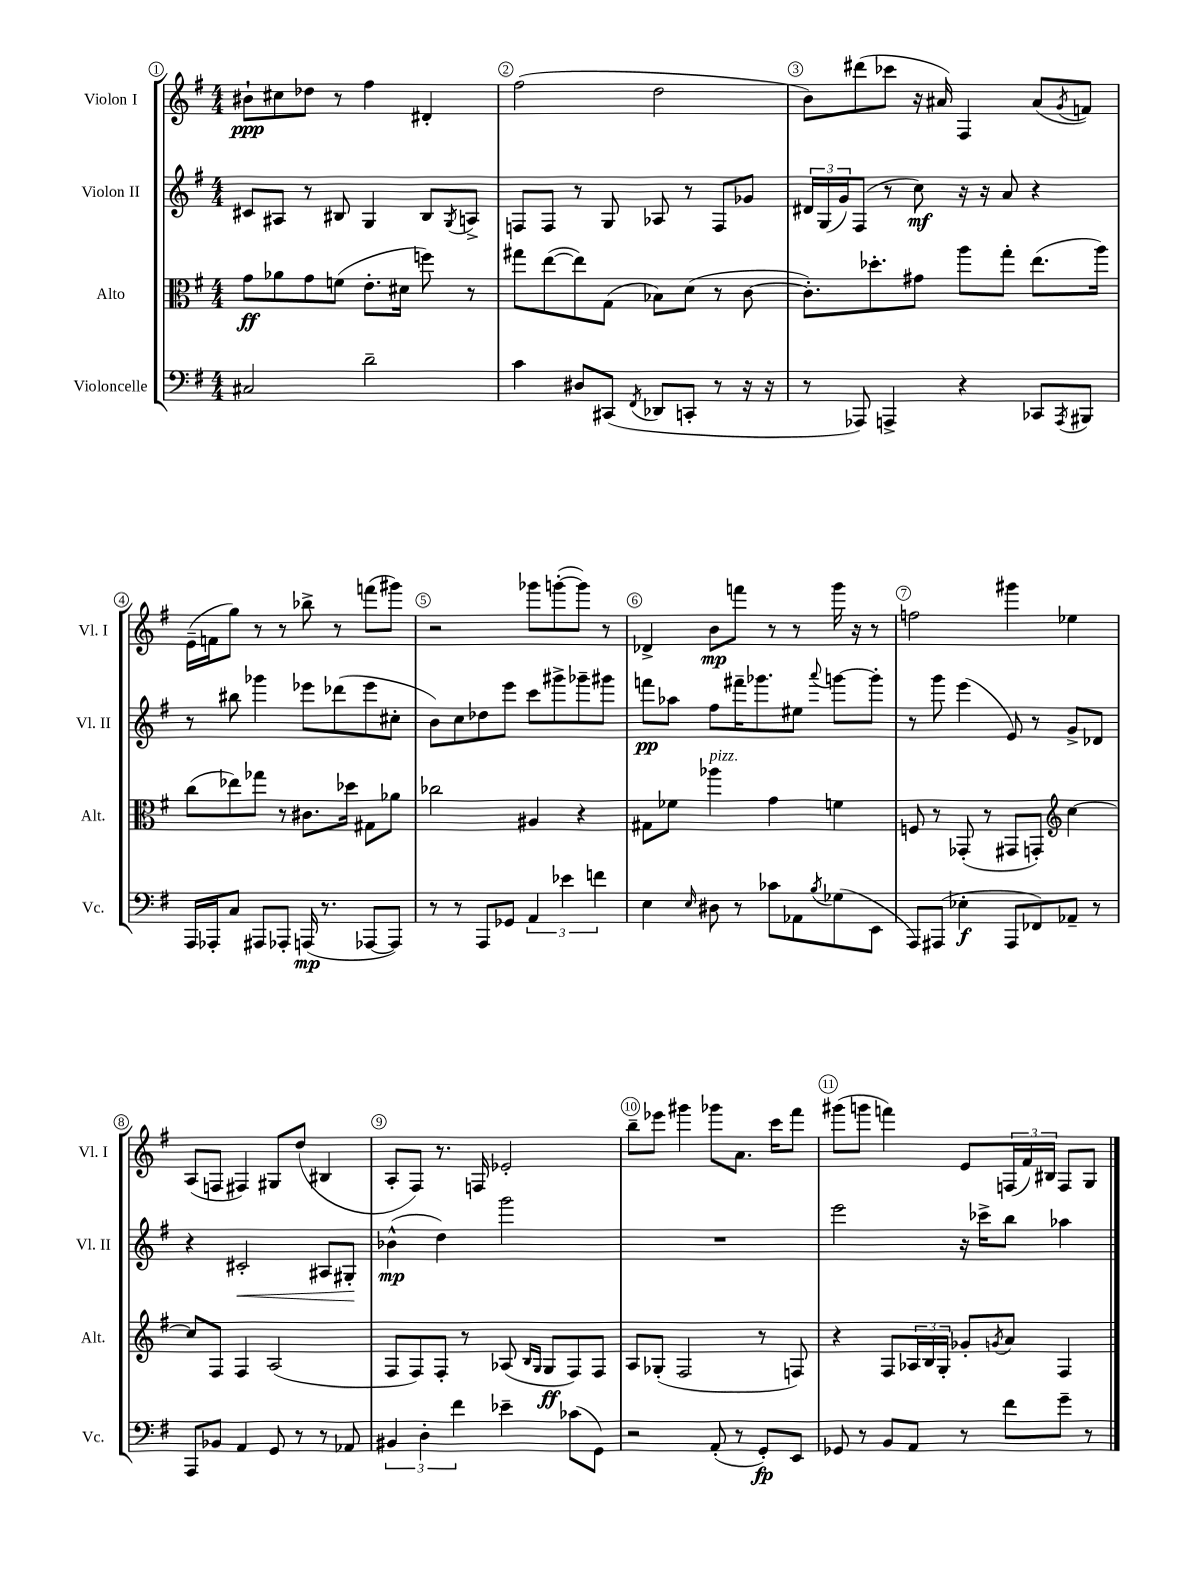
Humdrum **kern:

**kern	**kern	**kern	**kern
*staff4	*staff3	*staff2	*staff1
*clefF4	*clefC3	*clefG2	*clefG2
*k[f#]	*k[f#]	*k[f#]	*k[f#]
*M4/4	*M4/4	*M4/4	*M4/4
2C#/	8g\L	8c#/L	8b#`\L
.	8a-\	8A#/J	8cc#\
.	8g\	8r	8dd-\J
.	(8f\J	8B#/	8r
2d~\	8.e'\L	4G/	4ff#\
.	16d#\Jk	.	.
.	8ff\)	8B#/L	4d#'/
.	.	8qG/	.
.	8r	8A^/J	.
=	=	=	=
4c\	8gg#\L	8F/L	(2ff#\
.	([8ee\	8F/J	.
8D#/L	8ee\])	8r	.
(8CC#/J	(8G\J	8G/	.
8qFF#/	.	.	.
8DD-/L	8B-\L)	8A-/	2dd\
8CC'/J	(8d\J	8r	.
8r	8r	8F/L	.
16r	[8c\	8g-/J	.
16r	.	.	.
=	=	=	=
8r	8.c'\]L)	24d#/LL	8b\L)
.	.	(24G/	.
.	.	24g/J)	.
8AAA-/)	.	(8F#/J	(8ddd#\
.	8.dd-'\	.	.
4AAA^/	.	8r	8ccc-\J
.	8g#\J	8cc\)	16r
.	.	.	16a#/)
4r	8aa\L	16r	4F#/
.	.	16r	.
.	8gg'\J	8a/	.
8CC-/L	(8.ee\L	4r	(8a#/L
8qAAA/	.	.	8qg/
8BBB#/J	.	.	8f/J)
.	16aa\Jk)	.	.
=	=	=	=
16AAA/LL	(8cc\L	8r	(16e~\LL
16AAA-'/J	.	.	16f\J
8C/J	8ee-\)	8bb#\	8gg\J)
8AAA#/L	8gg-\J	4ggg-\	8r
8AAA-'/J	8r	.	8r
(16AAA/	8.c#\L	8eee-\L	8bb-^\
8.r	.	.	.
.	.	(8ddd-\	8r
.	16dd-\Jk	.	.
[8AAA-/L	8G#\L	8eee-\	(8fff\L
8AAA-/]J)	8a-\J	8cc#'\J	8ggg#\J)
=	=	=	=
8r	2cc-\	8b\L)	2r
8r	.	8cc\	.
8AAA/L	.	8dd-\	.
8GG-/J	.	8eee\J	.
6AA/	4A#/	8ccc\L	8ggg-\L
.	.	8ggg#^\	([8ggg'\
6e-\	.	.	.
.	4r	8ggg-~\	8ggg\]J)
6f\	.	.	.
.	.	8ggg#\J	8r
=	=	=	=
4E\	8G#\L	8fff\L	4d-^/
.	8f-\J	8aa-\J	.
16qqE/	.	.	.
8D#\	4aa-\	8ff#\L	8b\L
8r	.	16fff#~\K	8fff\J
.	.	8.ggg-\	.
8c-\L	4g\	.	8r
8AA-\	.	8ee#\J	8r
8qB/	.	8qqaaa/	.
(8G-\	4f\	[8ggg\L	16ggg\
.	.	.	16r
8EE\J	.	8ggg'\]J	8r
=	=	=	=
8AAA/L)	8F/	8r	2ff\
(8AAA#/J	8r	8ggg\	.
4E-'\	(8GG-'/	(4eee\	.
.	8r	.	.
8AAA#/L	8GG#/L	8e/)	4ggg#\
8FF-/)	8GG'/J)	8r	.
*	*clefG2	*	*
8AA-~/J	[4cc\	8g^/L	4ee-\
8r	.	8d-/J	.
=	=	=	=
8AAA/L	8cc/]L	4r	(8A/L
8BB-/J	8F#/J	.	8F/J
4AA/	4F#/	2c#'/	4F#/)
8GG/	(2A/	.	8G#/L
8r	.	.	(8dd/J
8r	.	8A#/L	4B#/
8AA-/	.	8G#'/J	.
=	=	=	=
6BB#/	8F#/L	(4b-^^\	8A'/L
.	8F#/)	.	8F#/J)
6D'\	.	.	.
.	8F#'/J	4dd\)	8.r
6f#\	.	.	.
.	8r	.	.
.	.	.	16F/
4e-~\	(8A-/	2ggg\	2e-'/
.	16qqB/LL	.	.
.	16qqG/JJ	.	.
.	8G/L	.	.
(8c-\L	8F#/)	.	.
8GG\J)	8F#/J	.	.
=	=	=	=
2r	8A/L	1r	8bb~\L
.	(8G-'/J	.	8eee-\J
.	2F#/	.	4ggg#\
(8AA'/	.	.	8ggg-\L
8r	.	.	8.a\J
8GG'/L)	8r	.	.
.	.	.	16ccc\LK
8EE/J	8F/)	.	8fff#\J
=	=	=	=
8GG-/	4r	2eee\	(8ggg#\L
8r	.	.	8ggg\J
8BB/L	8F#/L	.	4fff\)
8AA/J	24A-/L	.	.
.	24B/	.	.
.	24G'/JJ	.	.
8r	8g-'/L	16r	8e/L
.	.	16ccc-^\LK	.
.	8qg/	.	.
8f#\L	8a/J	8bb\J	(24F/L
.	.	.	24f#/)
.	.	.	24B#/JJ
8g~\J	4F#/	4aa-\	8F/L
8r	.	.	8G/J
==	==	==	==
*-	*-	*-	*-
